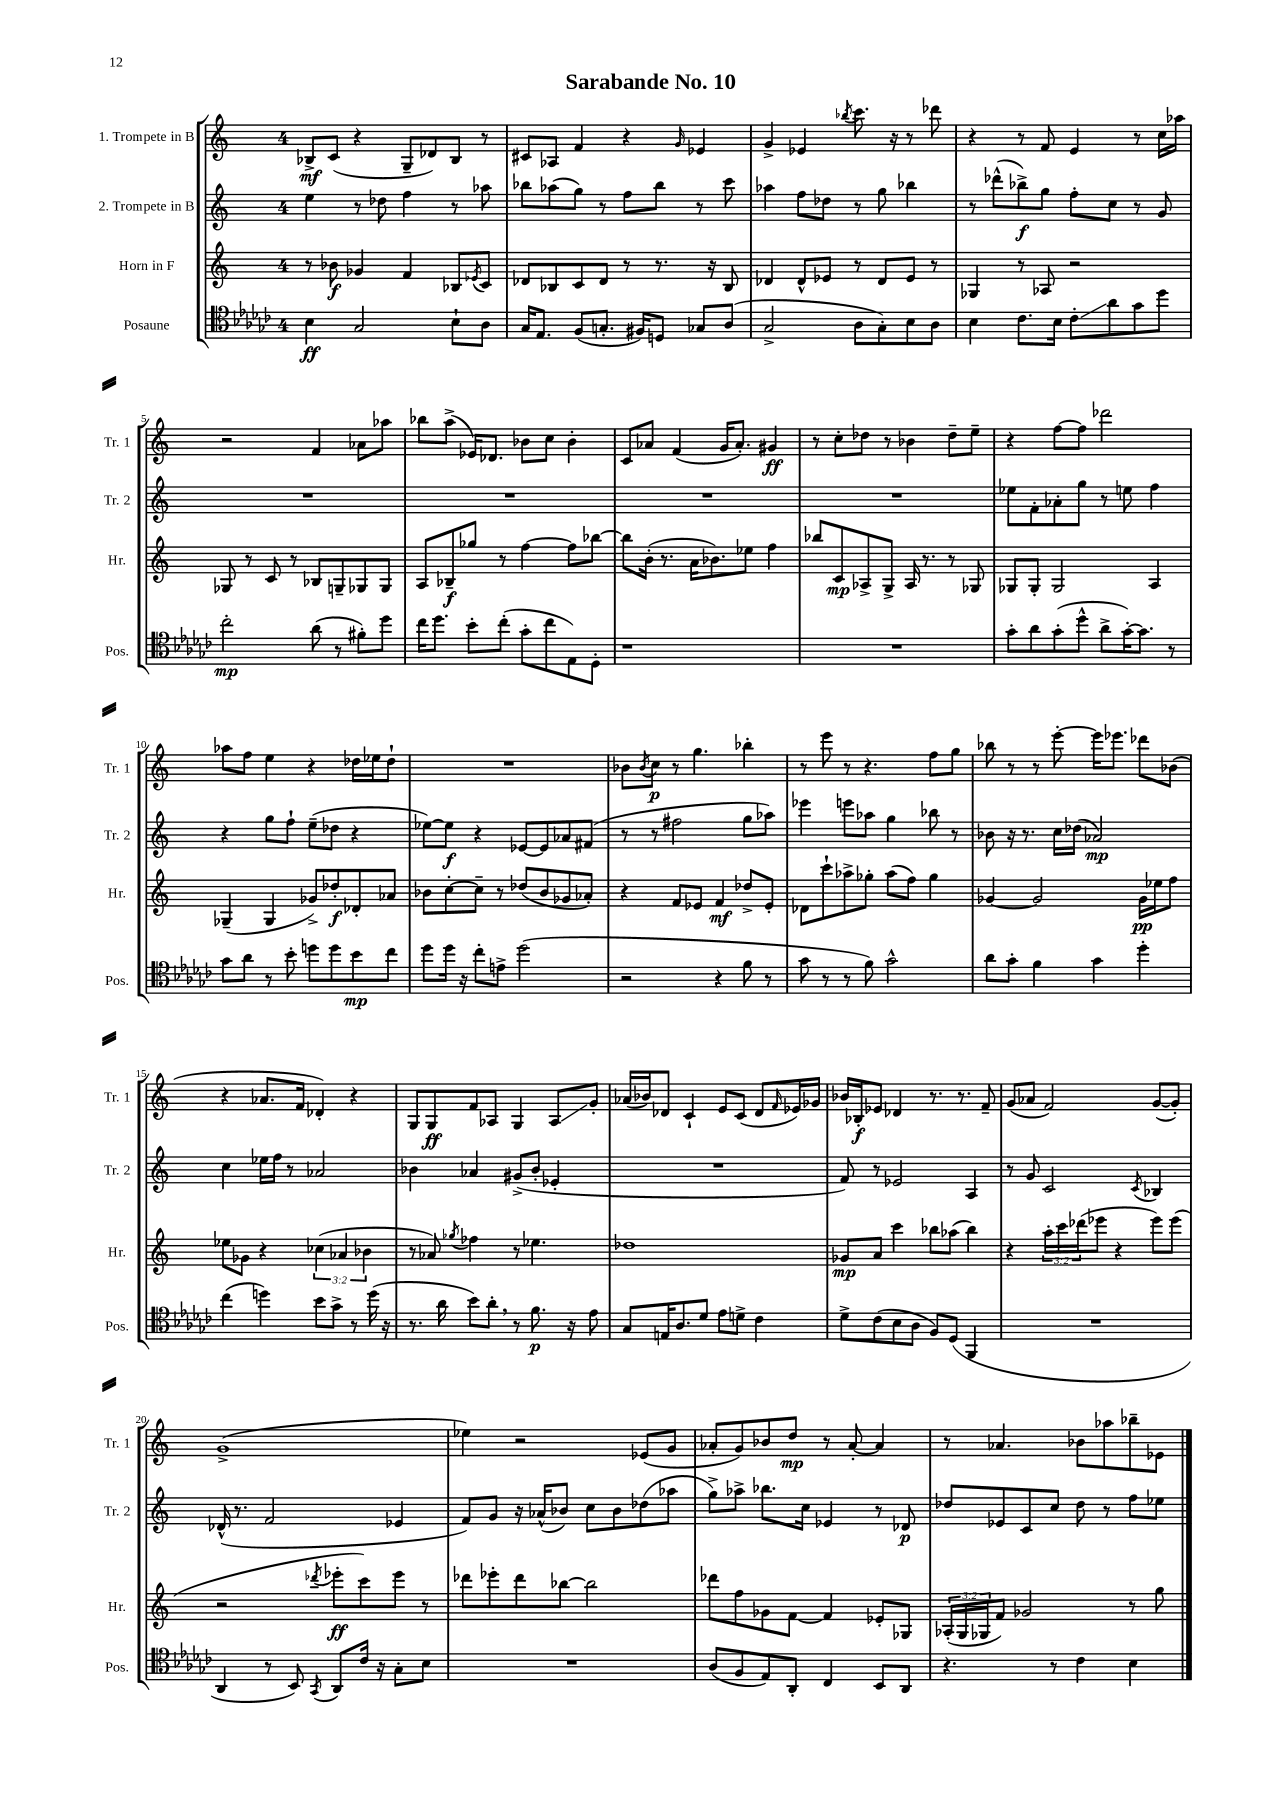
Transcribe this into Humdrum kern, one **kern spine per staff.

**kern	**kern	**kern	**kern
*staff4	*staff3	*staff2	*staff1
*clefC4	*clefG2	*clefG2	*clefG2
*k[b-e-a-d-g-c-]	*k[]	*k[]	*k[]
*M4/4	*M4/4	*M4/4	*M4/4
4B-\	8r	4ee\	8B-^/L
.	8b-\	.	(8c/J
2G-/	4g-/	8r	4r
.	.	8dd-\	.
.	4f/	4ff\	8G~/L
.	.	.	8d-/)
8B-`\L	8B-/L	8r	8B-/J
.	8qe-/	.	.
8A-\J	8c/J	8aa-\	8r
=	=	=	=
16G-/LK	8d-/L	8bb-\L	8c#/L
8.E-/J	.	.	.
.	8B-/	(8aa-\	8A-/J
(8F/L	8c/	8gg\J)	4f/
8.G'/J	8d-/J	8r	.
.	8r	8ff\L	4r
16F#/LK)	.	.	.
8D/J	8.r	8bb-\J	.
.	.	.	16qqg/
8G-/L	.	8r	4e-/
.	16r	.	.
(8A-/J	8B-/	8ccc\	.
=	=	=	=
2G-^/	4d-/	4aa-\	4g^/
.	8d-^^/L	8ff\L	4e-/
.	8e-/J	8dd-\J	.
.	.	.	8qbb-/
8A-\L	8r	8r	8.ccc\
8G-'\)	8d-/L	8gg\	.
.	.	.	16r
8B-\	8e-/J	4bb-\	8r
8A-\J	8r	.	8ddd-\
=	=	=	=
4B-\	4G-/	8r	4r
.	.	(8ddd-^^\L	.
8.c-\L	8r	8bb-^\)	8r
.	8A-/	8gg\J	8f/
16B-\Jk	.	.	.
8c-'\L	2r	8ff'\L	4e/
8a-\	.	8cc\J	.
8g-\	.	8r	8r
8dd-\J	.	8g/	16cc\LL
.	.	.	16aa-\JJ
=	=	=	=
2cc-'\	8G-/	1r	2r
.	8r	.	.
.	8c/	.	.
.	8r	.	.
(8a-\	8B-/L	.	4f/
8r	8G~/	.	.
8f#'\L)	8G-/	.	8a-\L
8dd-\J	8G-/J	.	8aa-\J
=	=	=	=
16cc-\LK	8A/L	1r	8bb-\L
8.dd-\J	.	.	.
.	8B-~/	.	(8aa^\J
8b-'\L	8gg-/J	.	16e-/LK)
.	.	.	8.d-/J
(8cc-'\J	8r	.	.
8g-'\L	[4ff\	.	8b-\L
8cc-\	.	.	8cc\J
8E-\)	8ff\]L	.	4b-'\
8D-'\J	[8bb-\J	.	.
=	=	=	=
1r	8bb-\]L	1r	8c/L
.	(16b'\Jk	.	8a-/J
.	8.r	.	.
.	.	.	(4f/
.	16a\LK	.	.
.	8.b-\)	.	.
.	.	.	16g/LK
.	.	.	8.a-'/J)
.	8ee-\J	.	.
.	4ff\	.	4g#/
=	=	=	=
1r	8bb-/L	1r	8r
.	8c/	.	8cc'\L
.	8A-^/	.	8dd-\J
.	8G^/J	.	8r
.	16A-/	.	4b-\
.	8.r	.	.
.	8r	.	8dd-~\L
.	8G-/	.	8ee~\J
=	=	=	=
8g-'\L	8G-/L	8ee-\L	4r
8a-\	8G-'/J	8f'\	.
(8g-'\	2G-/	8a-'\	[8ff\L
8dd-^^\J	.	8gg\J	8ff\]J
8a-^\L	.	8r	2ddd-\
[16g-'\K)	.	8ee\	.
8.g-\]J	.	.	.
.	4A/	4ff\	.
8r	.	.	.
=	=	=	=
8g-\L	(4G-~/	4r	8aa-\L
8a-\J	.	.	8ff\J
8r	4G-/	8gg\L	4ee\
8b-'\	.	8ff`\J	.
8dd\L	8g-^/L)	(8ee~\L	4r
8dd\	8dd-'/	8dd-\J	.
8b-\	8d-'/	4r	16dd-\LL
.	.	.	16ee-\J
8cc-\J	8a-/J	.	8dd-`\J
=	=	=	=
8dd-\L	8b-\L	[8ee-\L)	1r
16dd-\Jk	[8cc'\	8ee-\]J	.
16r	.	.	.
8cc-'\L	8cc~\]J	4r	.
8e^\J	8r	.	.
(2dd-\	(8dd-/L	[8e-/L	.
.	8b-/	8e-/]	.
.	8g-/	8a-/	.
.	8a-'/J)	(8f#/J	.
=	=	=	=
2r	4r	8r	8b-\L
.	.	.	8qb-/
.	.	8r	8cc\J
.	8f/L	2ff#\	8r
.	8e-/J	.	4.gg\
4r	4f/	.	.
8f\	8dd-^/L	8gg\L	4bb-'\
8r	8e-'/J	8aa-\J)	.
=	=	=	=
8g-\	8d-\L	4eee-\	8r
8r	8ccc`\	.	8eee\
8r	8aa-^\	8eee\L	8r
8f\)	8gg-'\J	8aa-\J	4.r
2g-^^\	(8aa-\L	4gg\	.
.	8ff\J)	.	.
.	4gg-\	8bb-\	8ff\L
.	.	8r	8gg\J
=	=	=	=
8a-\L	[4g-/	8b-\	8bb-\
8g-'\J	.	16r	8r
.	.	8.r	.
4f\	2g-/]	.	8r
.	.	16cc\LL	[8eee'\
.	.	(16dd-\JJ	.
4g-\	.	2a-/)	16eee\]LK
.	.	.	8.eee-\J
4dd-'\	16g-\LL	.	8ddd-\L
.	16ee-\J	.	.
.	8ff\J	.	(8b-\J
=	=	=	=
(4cc-\	8ee-\L	4cc\	4r
.	8g-\J	.	.
4dd\)	4r	16ee-\LL	8.a-/L
.	.	16ff\JJ	.
.	.	8r	.
.	.	.	16f/Jk
8b-\L	(6cc-\	2a-/	4d-'/)
8g-^\J	.	.	.
.	6a-/	.	.
8r	.	.	4r
.	6b-\	.	.
(16dd\	.	.	.
16r	.	.	.
=	=	=	=
8.r	8r	4b-\	8G/L
.	8a-/)	.	8G/
16a-\	.	.	.
.	8qgg-/	.	.
8b-\L)	4ff-\	4a-/	8f/
8a-'\J	.	.	8A-/J
8r	8r	(8g#^/L	4G/
8.f\	4.ee-\	8b-'/J	.
.	.	4e-'/	8A-/L
16r	.	.	.
8e-\	.	.	8g'/J
=	=	=	=
8G-/L	1dd-	1r	(16a-/LL
.	.	.	16b-/J)
16E/K	.	.	8d-/J
8.A-/	.	.	.
.	.	.	4c`/
8d-/J	.	.	.
8e-\L	.	.	8e/L
8d^\J	.	.	(8c/J
4c-\	.	.	8d-/L
.	.	.	16qqf/
.	.	.	16e-/L)
.	.	.	16g-/JJ
=	=	=	=
8d-^\L	8g-/L	8f/)	16b-/LL
.	.	.	16B-'/J
(8c-\	8a/J	8r	8e-/J
8B-\	4ccc\	2e-/	4d-/
8A-\J	.	.	.
8F/L)	8bb-\L	.	8.r
(8D-/J	(8aa-\J	.	.
.	.	.	8.r
4FF/	4bb-\)	4A/	.
.	.	.	8f~/
=	=	=	=
1r	4r	8r	(8g/L
.	.	8g/	8a-/J
.	24aa'\LL	2c/	2f/)
.	24ccc\	.	.
.	(24ddd-\J	.	.
.	8eee-\J	.	.
.	4r	.	.
.	.	8qc/	.
.	8eee-\L)	4B-/	([8g/L
.	(8eee-\J	.	8g'/]J)
=	=	=	=
4AA-/	2r	(16d-^^/	(1g^
.	.	8.r	.
8r	.	2f/	.
8BB-/)	.	.	.
8qGG-/	8qddd-/	.	.
8AA-/L	8eee-'\L	.	.
16c-/Jk	8ccc\)	.	.
16r	.	.	.
8G-'\L	8eee-\J	4e-/	.
8B-\J	8r	.	.
=	=	=	=
1r	8ddd-\L	8f/L)	4ee-\)
.	8eee-'\	8g/J	.
.	8ddd-\	16r	2r
.	.	(16a-^^/LK	.
.	[8bb-\J	8b-/J)	.
.	2bb-\]	8cc\L	.
.	.	8b-\	.
.	.	(8dd-\	(8e-/L
.	.	8aa-\J	8g/J
=	=	=	=
(8A-/L	8ddd-\L	8gg^\L)	8a-'/L
8F/	8ff\	8aa-^\J	8g/)
8E-/)	8g-\	8.bb-\L	8b-/
8AA-'/J	[8f\J	.	8dd/J
.	.	16cc\Jk	.
4C-/	4f/]	4e-/	8r
.	.	.	[8a-'/
8BB-/L	8e-'/L	8r	4a-/]
8AA-/J	8G-/J	8d-/	.
=	=	=	=
4.r	(24A-'/LL	8dd-/L	8r
.	24G/	.	.
.	24G-/J	.	.
.	8f/J)	8e-/	4.a-/
.	2g-/	8c/	.
8r	.	8cc/J	.
4c-\	.	8dd-\	8b-\L
.	.	8r	8aa-\
4B-\	8r	8ff\L	8bb-~\
.	8gg\	8ee-\J	8e-\J
==	==	==	==
*-	*-	*-	*-
